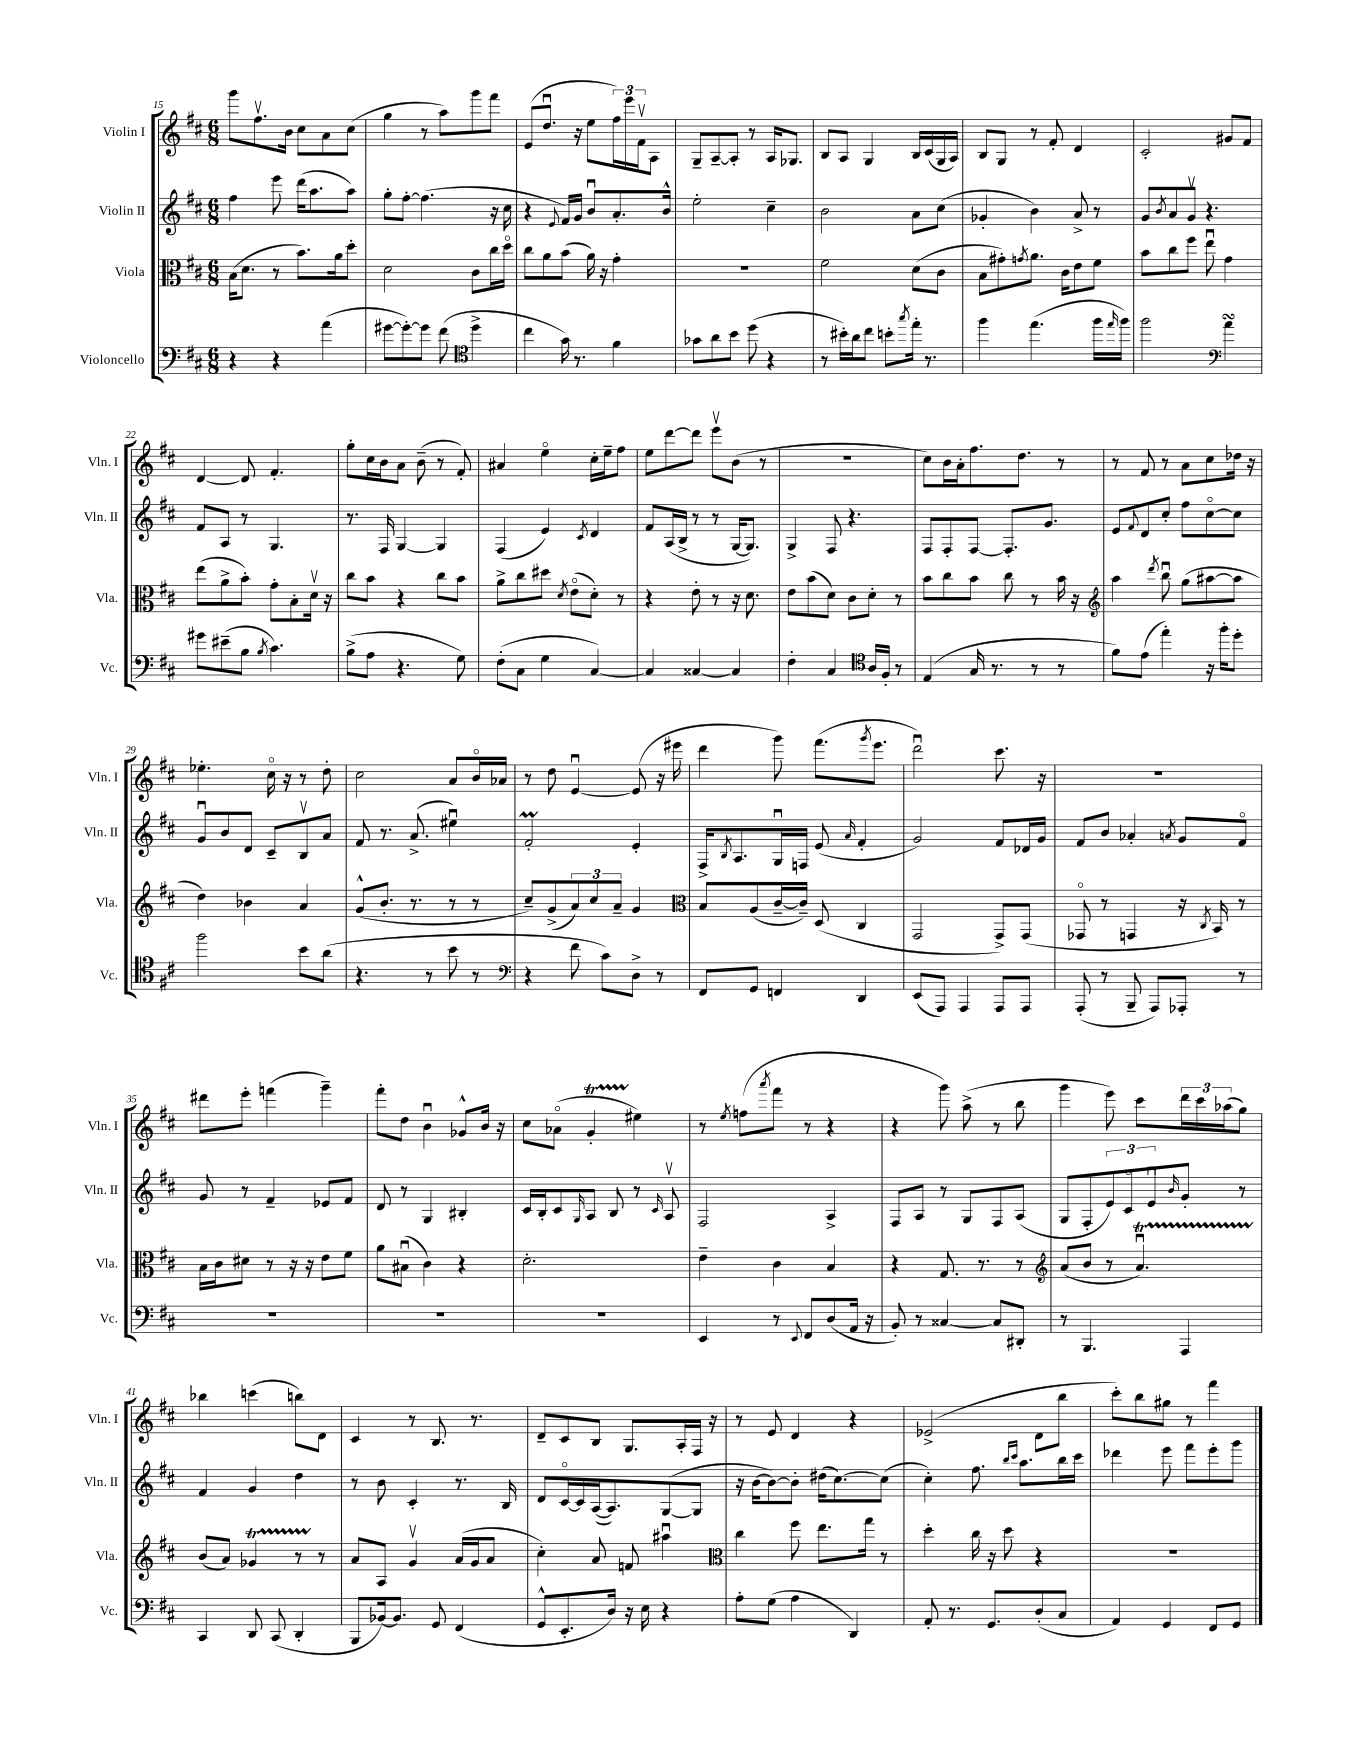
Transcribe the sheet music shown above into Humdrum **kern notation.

**kern	**kern	**kern	**kern
*staff4	*staff3	*staff2	*staff1
*clefF4	*clefC3	*clefG2	*clefG2
*k[f#c#]	*k[f#c#]	*k[f#c#]	*k[f#c#]
*M6/8	*M6/8	*M6/8	*M6/8
4r	(16B	4ff#	8ggg
.	8.d	.	.
.	.	.	8.ff#v
4r	8r	8eee	.
.	.	.	16b
.	8.b)	(16ddd	8cc#
.	.	8.aa	.
(4a	.	.	8a
.	16a	.	.
.	8dd'	8aa)	(8cc#
=	=	=	=
[8g#	2d	8gg'	4gg
8g#'_)	.	[8ff#'	.
8g#]	.	(4.ff#]	8r
(8f#	.	.	8aa)
*clefC4	*	*	*
4dd^	8c#	.	8ggg
.	16cc#	16r	8fff#
.	16ddo	16cc#	.
=	=	=	=
4cc#	8cc#	4r	(8e
.	8a	.	8.ddu
.	.	8qqe	.
16g)	(8b	16f#)	.
8.r	.	16g	16r
.	16a)	8bu	8ee
.	16r	.	.
4f#	4g'	8.a'	24ff#)
.	.	.	24eee
.	.	.	24f#v
.	.	.	8A
.	.	16b^^	.
=	=	=	=
8g-	2.r	2ee'	8G~
8a	.	.	[8A~
8b	.	.	8A']
(8dd	.	.	8r
4r	.	4cc#~	16A
.	.	.	8.G-
=	=	=	=
8r	2f#	2b	8B
16b#')	.	.	8A
16a	.	.	.
8cc#	.	.	4G
8b'	.	.	.
8qgg	.	.	.
16ee'	(8d	8a	16B
8.r	.	.	(16c#
.	8c#	(8cc#	16G
.	.	.	16A)
=	=	=	=
4ff#	8B	4g-'	8B
.	8g#')	.	8G
.	8qg	.	.
(4.ee	8.a	4b)	8r
.	.	.	8f#'
.	16c#	.	.
.	8e	8a^	4d
16ff#	8f#	8r	.
16qqee	.	.	.
16ff#)	.	.	.
=	=	=	=
2ff#	8b	8g	2c#'
.	.	8qb	.
.	8cc#	8a	.
.	8ff#	8gv	.
.	8eeu	4.r	.
*clefF4	*	*	*
4a	4g	.	8g#
.	.	.	8f#
=	=	=	=
8g#	(8ee	8f#	[4d
(8e#~	8a^	8A	.
8B	8b')	8r	8d]
8qB	.	.	.
4.c#)	8g'	4.G	4.f#'
.	8B'	.	.
.	16dv	.	.
.	16r	.	.
=	=	=	=
(8B^	8cc#	8.r	8gg'
8A	8b	.	16cc#
.	.	16F#	16b
4.r	4r	[4G	8a
.	.	.	(8b~
.	8cc#	4G]	8r
8G)	8b	.	8f#')
=	=	=	=
(8F#'	8a^	(4F#	4a#
8C#	8cc#	.	.
4G	8dd#	4e)	4eeo
.	8qd	.	.
.	(8eo	.	.
.	.	8qc#	.
[4C#)	8d')	4d	16cc#'
.	.	.	16ee~
.	8r	.	8ff#
=	=	=	=
4C#]	4r	8f#	8ee
.	.	(16A	[8ddd
.	.	16B^	.
[4C##	8e'	8r	8ddd]
.	8r	8r	8eeev
4C##]	16r	[16G	(8b
.	8.d	8.G])	.
.	.	.	8r
=	=	=	=
4F#'	8e	4G^	2.r
.	(8b	.	.
4C#	8d)	8F#	.
.	8c#	4.r	.
*clefC4	*	*	*
16A	8d'	.	.
16F#'	.	.	.
8r	8r	.	.
=	=	=	=
(4E	8b	8F#	8cc#)
.	8cc#	8F#'	16b
.	.	.	16a'
16G	8b	[8F#	8.ff#
8.r	.	.	.
.	8cc#	8.F#']	.
.	.	.	8.dd
8r	8r	.	.
.	.	8.g	.
8r	16b	.	8r
.	16r	.	.
=	=	=	=
*	*clefG2	*	*
8f#)	4aa	8e	8r
.	.	8qqf#	.
(8e	.	8d	8f#
.	8qddd	.	.
4ee')	8bbu	8cc#'	8r
.	(8gg	8ff#	8a
16r	[8aa#	[8cc#o	8cc#
16ff#'	.	.	.
8dd'	8aa#]	8cc#]	16dd-
.	.	.	16r
=	=	=	=
2ff#	4dd)	8gu	4.ee-'
.	.	8b	.
.	4b-	8d	.
.	.	8c#~	16cc#o
.	.	.	16r
8b	4a	8Bv	8r
(8a	.	8a	8dd'
=	=	=	=
4.r	(8g^^	8f#	2cc#
.	8.b'	8.r	.
.	8.r	(8.a^	.
8r	.	.	.
8b	8r	4ee#u)	8a
8r	8r	.	16bo
.	.	.	16a-
=	=	=	=
*clefF4	*	*	*
4r	8cc#~)	2f#'	8r
.	(8g^	.	8dd
8f#	12a)	.	[4eu
.	12cc#	.	.
8c#)	.	.	.
.	12a~	.	.
8D^	4g	4e'	(8e]
8r	.	.	16r
.	.	.	16eee#
=	=	=	=
*	*clefC3	*	*
8FF#	8B	16F#^	4ddd
.	.	8qB	.
.	.	8.A	.
8GG	(8A	.	.
4FF	[16c#~	16Gu	8ggg)
.	16c#~])	16F	.
.	(8D	(8e	(8.fff#
.	.	16qqa	.
4DD	4C#	4f#'	.
.	.	.	8qggg
.	.	.	8.eee
=	=	=	=
(8EE	2GG	2g)	2dddu)
8AAA)	.	.	.
4AAA	.	.	.
8AAA	8GG^)	8f#	8.ccc#
8AAA	(8GG	16d-	.
.	.	16g	16r
=	=	=	=
(8AAA'	8GG-o	8f#	2.r
8r	8r	8b	.
8BBB~	4GG	4a-'	.
8AAA)	.	.	.
.	.	8qa	.
8AAA-'	16r	8g	.
.	8qC#	.	.
.	16BB)	.	.
8r	8r	8f#o	.
=	=	=	=
2.r	16B	8g	8ddd#
.	16c#	.	.
.	8d#	8r	8eee'
.	8r	4f#~	(4fff
.	16r	.	.
.	16r	.	.
.	8e	8e-	4ggg~)
.	8f#	8f#	.
=	=	=	=
2.r	8a	8d	8fff#'
.	(8B#u	8r	8dd
.	4c#)	4G	4bu
.	4r	4B#'	8g-^^
.	.	.	16b
.	.	.	16r
=	=	=	=
2.r	2.d'	16c#	8cc#
.	.	16B'	.
.	.	8c#	(8a-o
.	.	16qqG	.
.	.	8A	4g'
.	.	8B	.
.	.	8r	4ee#)
.	.	16qqc#	.
.	.	8Av	.
=	=	=	=
4EE	4e~	2F#	8r
.	.	.	8qee
.	.	.	(8ff
.	.	.	8qaaa
8r	4c#	.	8fff#
8qqEE	.	.	.
8FF#	.	.	8r
(8D	4B	4A^	4r
16AA	.	.	.
16r	.	.	.
=	=	=	=
8BB')	4r	8F#	4r
8r	.	8A	.
[4C##	8.G	8r	8ggg)
.	.	8G	(8aa^
.	8.r	.	.
8C##]	.	8F#	8r
8DD#'	8r	(8A	8bb
=	=	=	=
*	*clefG2	*	*
8r	(8a	8G	4ggg
4.BBB	8b	8F#'	.
.	8r	12e)	8eee)
.	.	12c#o	.
.	4.au)	.	8ccc#
.	.	12eu	.
.	.	16qqb	.
4AAA	.	8g'	24ddd
.	.	.	24ccc#
.	.	.	(24aa-
.	.	8r	8gg)
=	=	=	=
4CC#	(8b	4f#	4bb-
.	8a)	.	.
8DD	4g-	4g	(4ccc
(8CC#	.	.	.
4DD'	8r	4dd	8bb)
.	8r	.	8d
=	=	=	=
8BBB	8a	8r	4c#
[16BB-)	8A	8b	.
8.BB-]	.	.	.
.	4gv	4c#'	8r
8GG	.	.	8.B
(4FF#	(16a	8.r	.
.	16g	.	8.r
.	8a	.	.
.	.	16B	.
=	=	=	=
8GG^^	4cc#')	8d	8d~
8.EE'	.	[16c#o	8c#
.	.	16c#]	.
.	8a	([16A	8B
16D)	.	8.A])	.
16r	8f	.	8.G
16E	.	.	.
4r	4aa#u	([8G	.
.	.	.	16A'
.	.	8G]	16F#
.	.	.	16r
=	=	=	=
*	*clefC3	*	*
8A'	4cc#	16r	8r
.	.	[16b	.
(8G	.	8b_)	8e
4A	8ff#	8b']	4d
.	8.ee	(16dd#	.
.	.	[8.cc#)	.
4DD)	.	.	4r
.	16gg	.	.
.	8r	(8cc#]	.
=	=	=	=
8AA'	4dd'	4cc#')	(2e-^
8.r	.	.	.
.	16cc#	8.ff#	.
8.GG	16r	.	.
.	8dd	.	.
.	.	16qqbb	.
.	.	16qqccc#	.
.	.	8.aa	.
(8D'	4r	.	8d
8C#	.	16bb	8bb
.	.	16ccc#	.
=	=	=	=
4AA)	2.r	4ddd-	8ccc#')
.	.	.	8bb
4GG	.	8eee	8gg#
.	.	8fff#	8r
8FF#	.	8eee'	4fff#
8GG	.	8ggg	.
==	==	==	==
*-	*-	*-	*-
